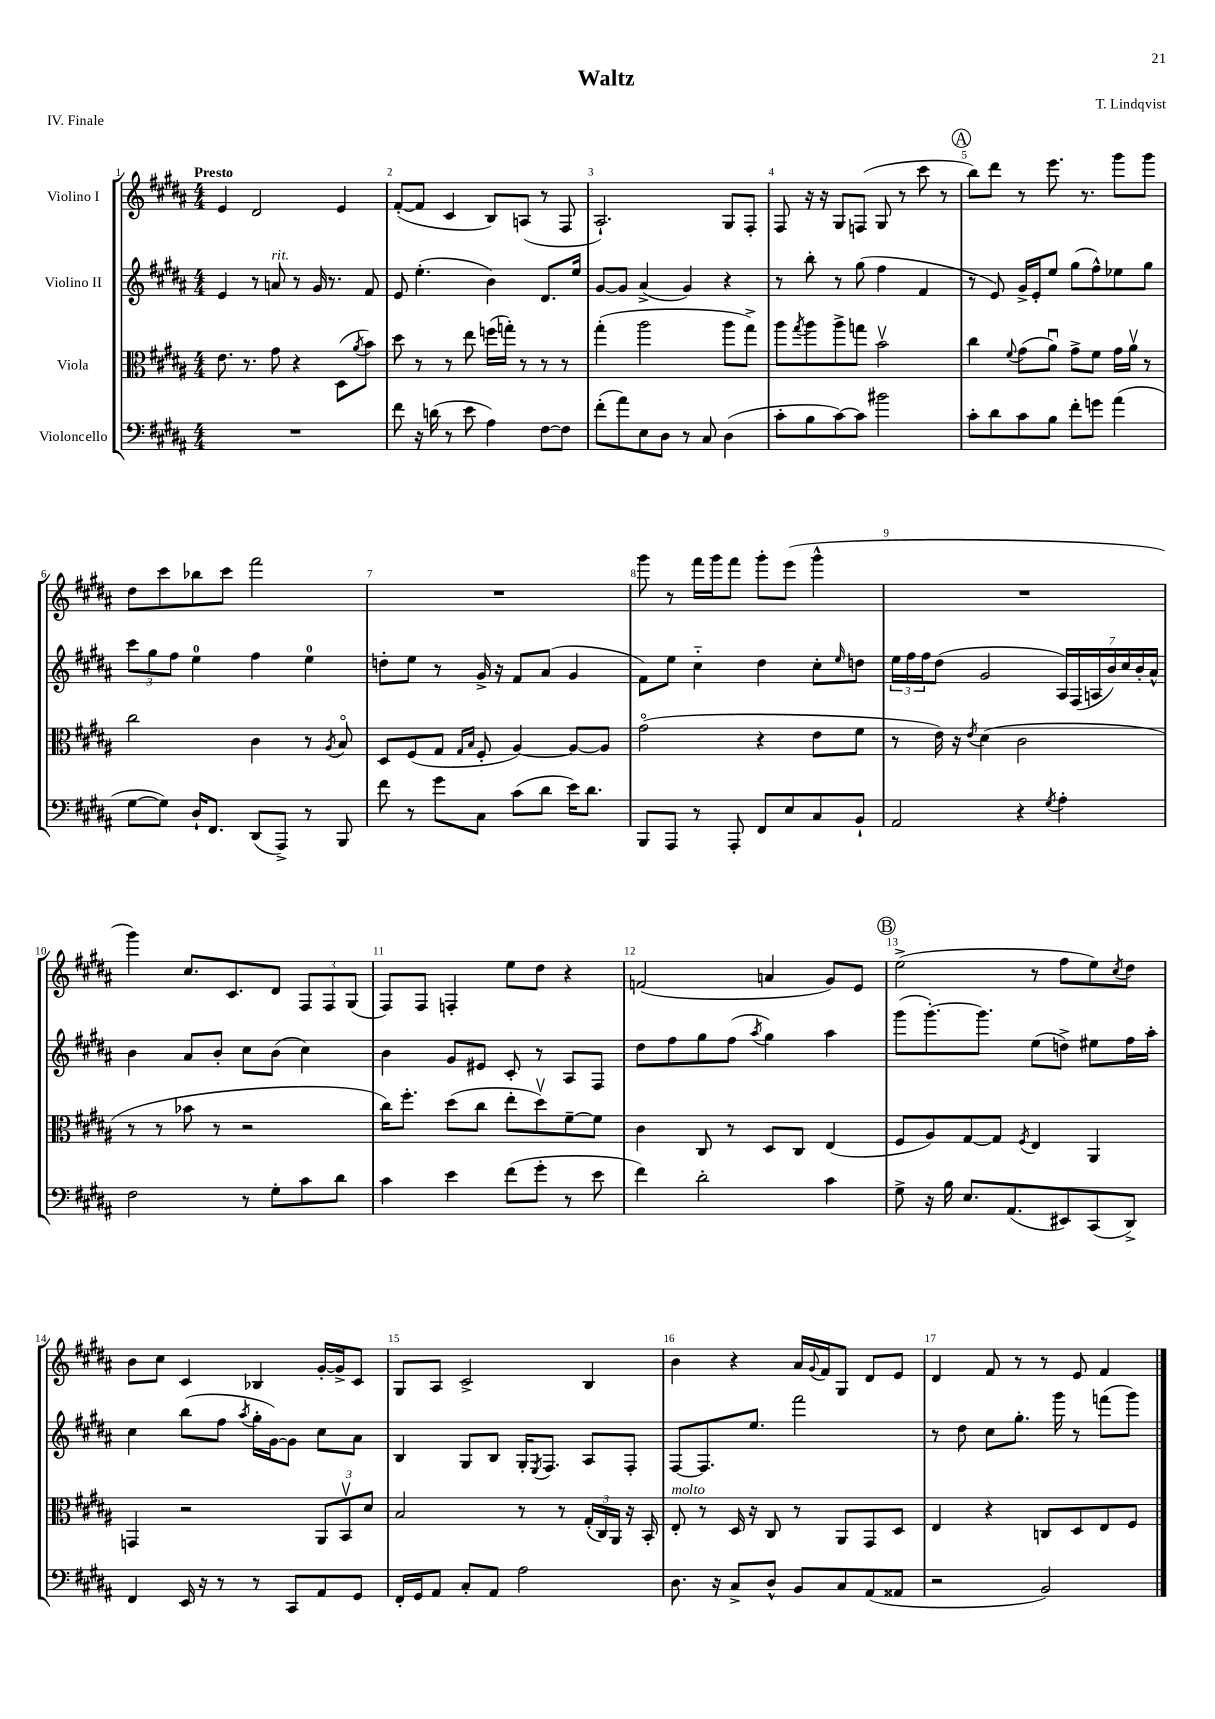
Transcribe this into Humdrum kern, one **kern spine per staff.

**kern	**kern	**kern	**kern
*staff4	*staff3	*staff2	*staff1
*clefF4	*clefC3	*clefG2	*clefG2
*k[f#c#g#d#a#]	*k[f#c#g#d#a#]	*k[f#c#g#d#a#]	*k[f#c#g#d#a#]
*M4/4	*M4/4	*M4/4	*M4/4
1r	8.e	4e	4e
.	8.r	.	.
.	.	8r	2d#
.	8g#	8a	.
.	4r	8r	.
.	.	16g#	.
.	.	8.r	.
.	(8D#	.	4e
.	8qa#	.	.
.	8b)	8f#	.
=	=	=	=
8f#	8dd#	8e	([8f#'
16r	8r	(4.ee'	8f#]
(16d	.	.	.
8r	8r	.	4c#
8e	8ee	.	.
4A#)	(16ff	4b)	8B)
.	16gg')	.	.
.	8r	.	(8A
[8F#	8r	8.d#	8r
8F#]	8r	.	8F#
.	.	16ee	.
=	=	=	=
(8f#'	(4gg#'	[8g#	2.A#`)
8a#)	.	8g#]	.
8E	2aa#	(4a#^	.
8D#	.	.	.
8r	.	4g#)	.
8C#	.	.	.
(4D#	8aa#	4r	8G#
.	8gg#^)	.	8F#'
=	=	=	=
8c#'	8aa#	8r	8F#
.	8qgg#	.	.
8B	8aa#	8bb'	16r
.	.	.	16r
[8c#)	8aa#^	8r	8G#
8c#]	8gg	(8gg#	(8F
2b#	2bv	4ff#	8G#
.	.	.	8r
.	.	4f#	8ccc#
.	.	.	8r
=	=	=	=
8c#'	4cc#	8r	8bb)
8d#	.	8e)	8ddd#
.	8qqf#	.	.
8c#	(8g#	16g#^	8r
.	.	16e'	.
8B	8a#u)	8ee	8.eee
8f#'	8g#^	(8gg#	.
.	.	.	8.r
8g	8f#	8ff#^^)	.
(4a#	16g#	8ee-	8ggg#
.	16a#v	.	.
.	8r	8gg#	8ggg#
=	=	=	=
[8G#	2cc#	12ccc#	8dd#
.	.	12gg#	.
8G#])	.	.	8ccc#
.	.	12ff#	.
16D#`	.	4ee	8bb-
8.FF#	.	.	.
.	.	.	8ccc#
(8DD#	4c#	4ff#	2fff#
8AAA#^)	.	.	.
8r	8r	4ee	.
.	8qA#	.	.
8BBB	8Bo	.	.
=	=	=	=
8f#	8D#	8dd'	1r
8r	(8F#	8ee	.
8g#	8G#	8r	.
.	16qqG#	.	.
.	16qqB	.	.
8C#	8F#'	16g#^	.
.	.	16r	.
(8c#	[4A#)	8f#	.
8d#	.	(8a#	.
16e)	8A#_	4g#	.
8.d#	.	.	.
.	8A#]	.	.
=	=	=	=
8BBB	(2g#o	8f#)	8ggg#
8AAA#	.	8ee	8r
8r	.	4cc#'~	16fff#
.	.	.	16ggg#
8AAA#'	.	.	8fff#
8FF#	4r	4dd#	8ggg#'
8E	.	.	(8eee
8C#	8e	8cc#'	4ggg#^^
.	.	16qqee	.
8BB`	8f#	8dd	.
=	=	=	=
2AA#	8r	24ee	1r
.	.	24ff#	.
.	.	24ff#	.
.	16e)	(8dd#	.
.	16r	.	.
.	8qe	.	.
.	(4d#	2g#	.
4r	2c#	.	.
8qG#	.	.	.
4A#'	.	28A#)	.
.	.	(28F#	.
.	.	28A	.
.	.	28b)	.
.	.	28cc#	.
.	.	28b'	.
.	.	28a#^^	.
=	=	=	=
2F#	8r	4b	4ggg#)
.	8r	.	.
.	8b-	8a#	8.cc#
.	8r	8b'	.
.	.	.	8.c#
8r	2r	8cc#	.
8G#'	.	(8b	8d#
8c#	.	4cc#)	12F#
.	.	.	12F#
8d#	.	.	.
.	.	.	(12G#
=	=	=	=
4c#	16cc#)	4b	8F#)
.	8.ff#'	.	.
.	.	.	8F#
4e	(8dd#	8g#	4F'
.	8cc#	8e#	.
(8f#	8ee'	8c#'	8ee
8g#'	8dd#v)	8r	8dd#
8r	[8f#~	8A#	4r
8e	8f#]	8F#	.
=	=	=	=
4f#)	4c#	8dd#	(2f
.	.	8ff#	.
2d#'	8C#	8gg#	.
.	8r	(8ff#	.
.	.	8qaa#	.
.	8D#	4gg#)	4a
.	8C#	.	.
4c#	(4E	4aa#	8g#)
.	.	.	8e
=	=	=	=
8G#^	8F#	(8ggg#	(2ee^
16r	8A#)	[8.ggg#')	.
16B	.	.	.
8.E	[8G#	.	.
.	.	8.ggg#]	.
.	8G#]	.	.
(8.AA#	.	.	.
.	8qF#	.	.
.	4E	(8ee	8r
8EE#)	.	8dd^)	8ff#
(8CC#	4AA#	8ee#	8ee)
.	.	.	8qcc#
8DD#^)	.	16ff#	8dd#
.	.	16aa#'	.
=	=	=	=
4FF#	4GG	4cc#	8b
.	.	.	8cc#
16EE	2r	(8bb	4c#
16r	.	.	.
8r	.	8ff#	.
.	.	8qaa#	.
8r	.	16gg#'	4B-
.	.	[16g#)	.
8CC#	.	8g#]	.
8AA#	12AA#	8cc#	[16g#'
.	.	.	16g#^]
.	12BBv	.	.
8GG#	.	8a#	8c#
.	12d#	.	.
=	=	=	=
16FF#'	2B	4B	8G#
16GG#	.	.	.
8AA#	.	.	8A#
8C#'	.	8G#	2c#^
8AA#	.	8B	.
2A#	8r	16G#'	.
.	.	8qE	.
.	.	8.F#	.
.	8r	.	.
.	(24G#'	8A#	4B
.	24C#)	.	.
.	24AA#	.	.
.	16r	8F#'	.
.	16BB'	.	.
=	=	=	=
8.D#	8E'	[8F#	4b
.	8r	8.F#]	.
16r	.	.	.
8C#^	16D#	.	4r
.	16r	8.ee	.
8D#^^	8C#	.	.
8BB	8r	2fff#	16a#
.	.	.	8qqg#
.	.	.	16f#
8C#	8AA#	.	8G#
(8AA#	8GG#	.	8d#
8AA##	8D#	.	8e
=	=	=	=
2r	4E	8r	4d#
.	.	8dd#	.
.	4r	8cc#	8f#
.	.	8.gg#'	8r
2BB)	8C	.	8r
.	.	16ggg#	.
.	8D#	8r	8e
.	8E	(8fff	4f#
.	8F#	8ggg#)	.
==	==	==	==
*-	*-	*-	*-
